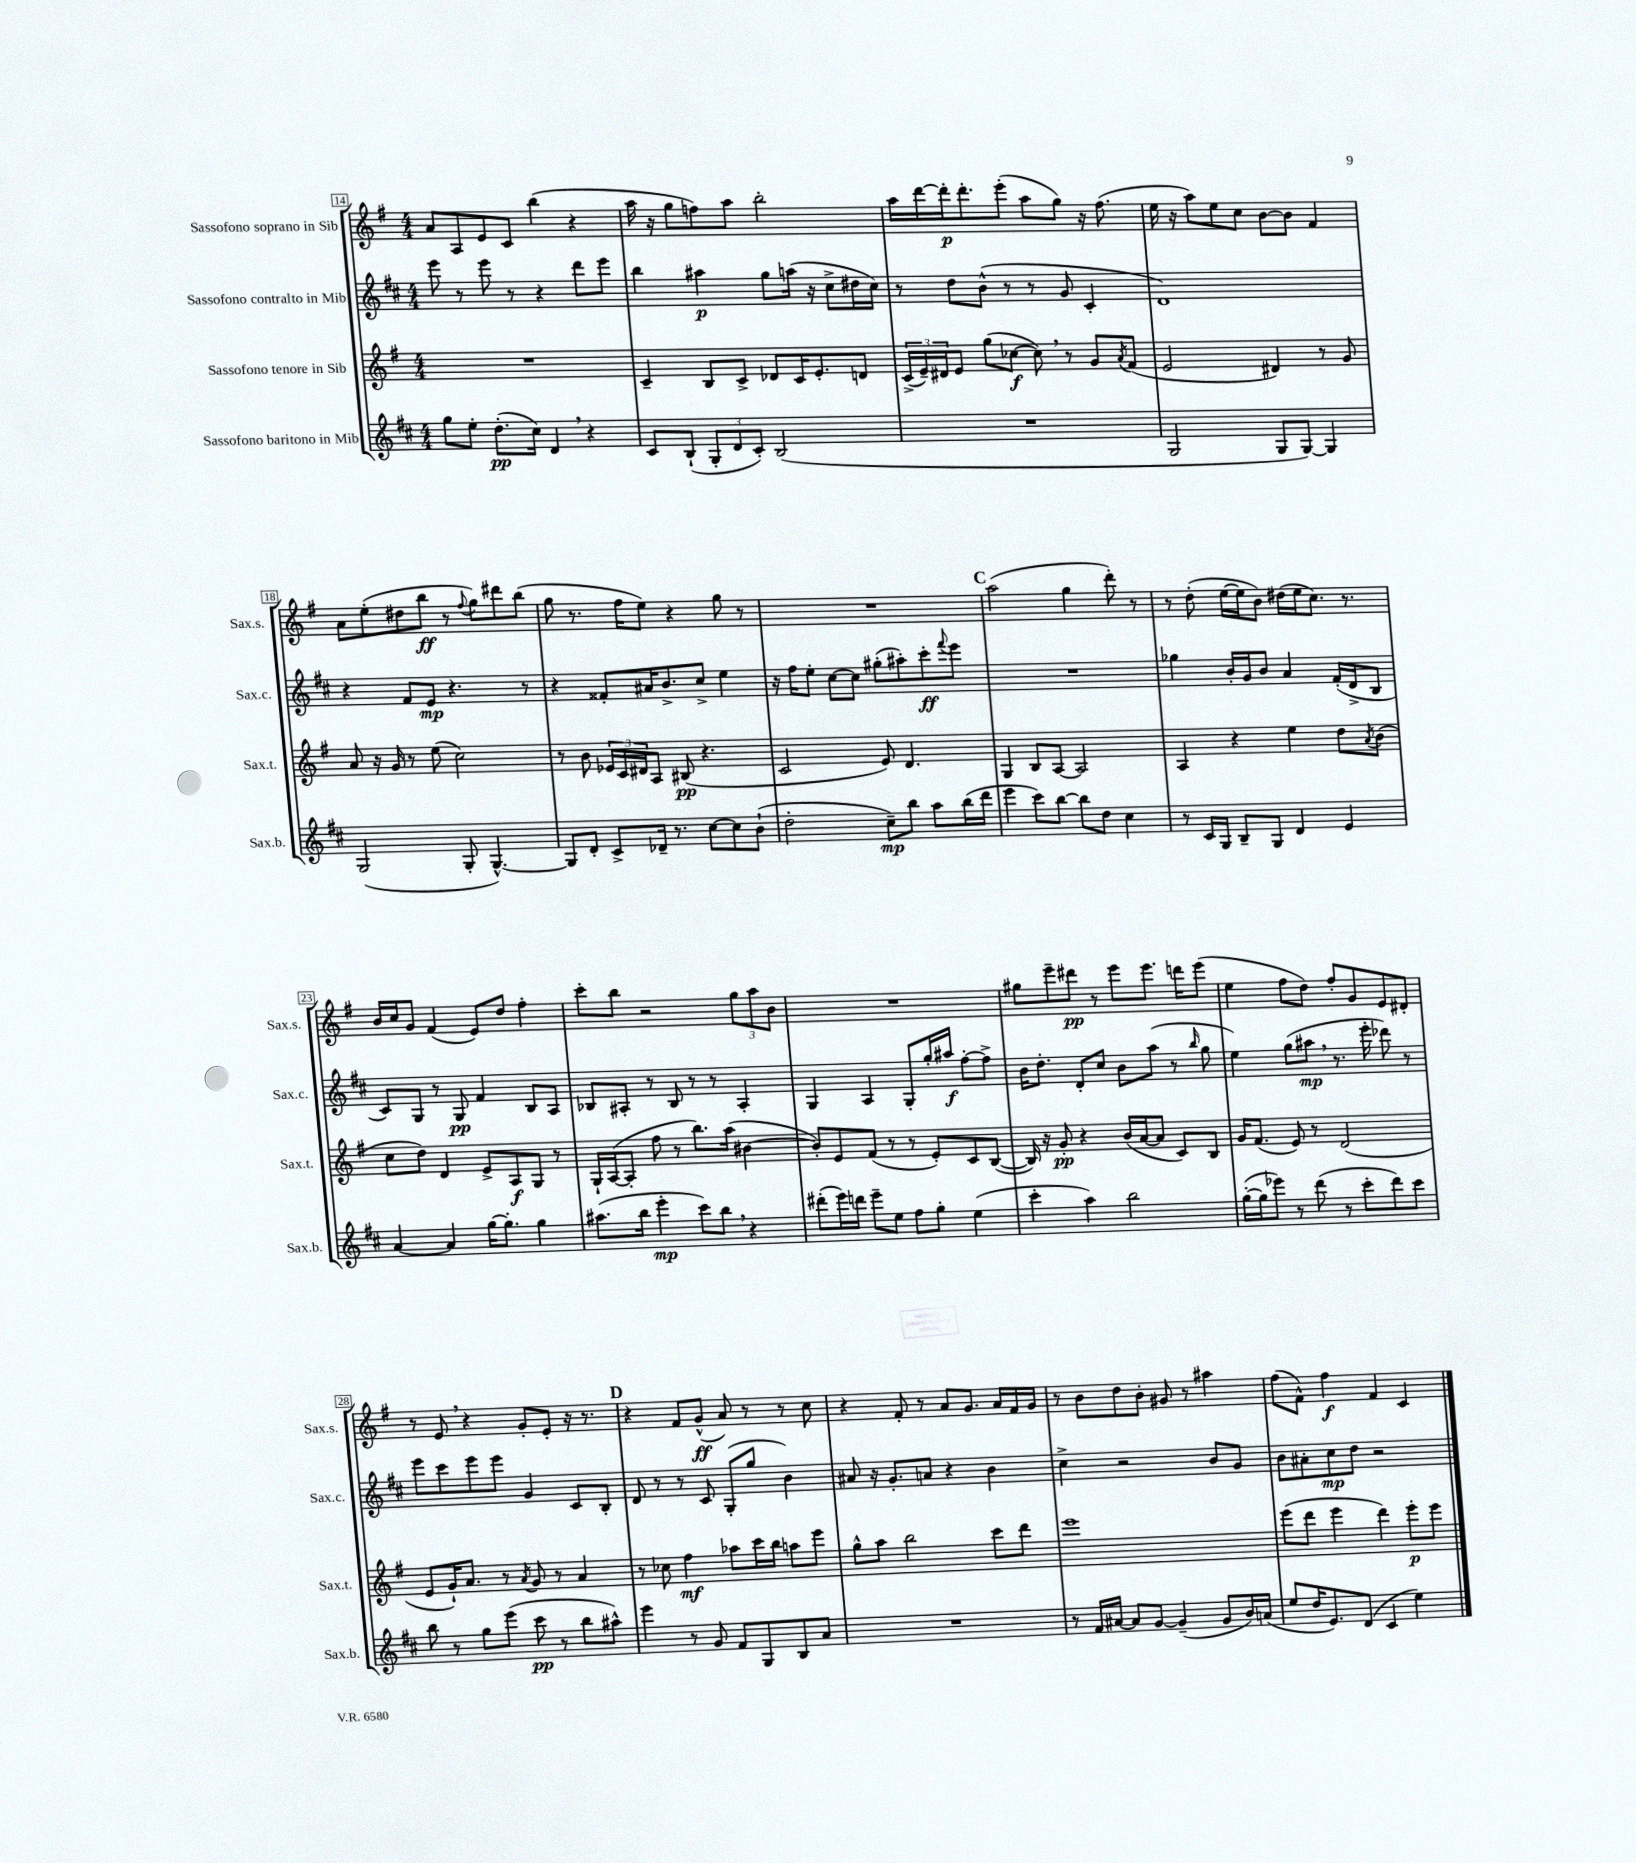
<<
\new StaffGroup <<
\new Staff = "s0" \with { instrumentName = "Sassofono soprano in Sib" shortInstrumentName = "Sax.s." } {
    \clef treble \key g \major \numericTimeSignature \time 4/4
    a'8 a8 e'8 c'8 b''4( r4 |
    a''16 r16 g''8 f''8) a''8 b''2-. |
    a''16 d'''16~ d'''16-.\p d'''8.-. e'''8-.( a''8 g''8) r16 fis''8.( |
    e''16 r16 a''8) e''8 c''8 b'8~ b'8 fis'4 |
    a'8 e''8-.( dis''8 b''8\ff r8 \appoggiatura { fis''8 } g''8) dis'''8 b''8( |
    g''8 r8. fis''16 e''8) r4 g''8 r8 |
    R1 |
    \mark \markup { \bold "C" } a''2( g''4 d'''8-.) r8 |
    r8 d''8-.( e''16~ e''16 b'8) dis''16( e''16 c''8.) r8. |
    b'16 c''16 g'8 fis'4( e'8) d''8 fis''4-. |
    c'''8-. b''8 r2 \tuplet 3/2 { g''8 a''8 b'8 } |
    R1 |
    gis''8 e'''8-- dis'''8\pp r8 e'''8 e'''8. d'''16 e'''8( |
    e''4 fis''8 d''8) fis''8-. g'8 e'8 dis'8-. |
    r8 e'8 \breathe r4 g'8-. e'8-. r16 r8. |
    \mark \markup { \bold "D" } r4 fis'8 g'8-^\ff( a'8) r8 r8 c''8 |
    r4 fis'8-. r8 a'8 g'8. a'16 fis'16 g'16 |
    r8 b'8 d''8 b'8-. gis'8 r8 ais''4 |
    fis''8( fis'8-^) fis''4\f fis'4 c'4 \bar "|." |
}
\new Staff = "s1" \with { instrumentName = "Sassofono contralto in Mib" shortInstrumentName = "Sax.c." } {
    \clef treble \key d \major \numericTimeSignature \time 4/4
    e'''8 r8 e'''8 r8 r4 d'''8 e'''8 |
    b''4 ais''4\p g''8 a''16( r16 cis''8-> dis''16 cis''16) |
    r8 d''8 b'8-^( r8 r8 g'8 cis'4-. |
    d'1) |
    r4 fis'8 e'8\mp r4. r8 |
    r4 fisis'8-. ais'16 b'8.-> cis''8-> e''4 |
    r16 fis''16 e''8-. cis''8~ cis''8 gis''8-.( ais''8-.) cis'''8-.\ff \appoggiatura { fis'''8 } e'''8 |
    \mark \markup { \bold "C" } R1 |
    ges''4 b'16-. g'16 b'8 a'4 fis'16-.( d'16-> b8 |
    cis'8) g8 r8 g8\pp fis'4 b8 a8 |
    bes8 ais8-. r8 bes8 r8 r8 ais4-. |
    g4 a4 g8-. g''16-. ais''16\f fis''8~-. fis''8-> |
    b'16 d''8.-. d'8-. cis''8 b'8 a''8( r8 \grace { b''16 } g''8 |
    e''4) g''8( ais''8\mp \breathe r8. e'''16-. des'''8) r8 |
    e'''8 cis'''8 e'''8 e'''8 g'4 cis'8 b8-. |
    \mark \markup { \bold "D" } d'8 r8 r8 cis'8 g8-.( g''8 b'4) |
    ais'8 r16 g'8.-. a'8 r4 b'4 |
    cis''4-> r2 b'8 g'8 |
    b'8 ais'8-. cis''8\mp d''8 r2 \bar "|." |
}
\new Staff = "s2" \with { instrumentName = "Sassofono tenore in Sib" shortInstrumentName = "Sax.t." } {
    \clef treble \key g \major \numericTimeSignature \time 4/4
    R1 |
    c'4-- b8 c'8-> des'8 c'16 e'8.-. d'8 |
    \tuplet 3/2 { c'16->( e'16--) dis'16 } e'8 g''8( ces''8~\f ces''8) \breathe r8 g'8 \acciaccatura { a'8 } fis'8( |
    e'2 dis'4) r8 g'8 |
    a'8 r16 g'16 r8 e''8( c''2) |
    r8 b'8 \tuplet 3/2 { ees'16 c'16 dis'16 } a8 bis8\pp( r4. |
    c'2 e'8) d'4. |
    \mark \markup { \bold "C" } g4 b8 a8~ a2 |
    a4 r4 e''4 d''8 \acciaccatura { a'8 } b'8( |
    c''8 d''8) d'4 e'8-> a8\f g8 r8 |
    g16-! a16~( a8-. fis''8 r8 b''8.) a''16( bis'4~ |
    bis'8-.) e'8 fis'8( r8 r8 e'8-.) c'8 b8~( |
    b16) r16 g'8-.\pp r4 b'16( a'16~ a'8 c'8) b8 |
    g'16 fis'8.( e'8) r8 d'2( |
    e'8 g'16-!) a'8. r8 \acciaccatura { a'8 } g'8 r8 a'4 |
    \mark \markup { \bold "D" } r8 ces''8 fis''4\mf aes''8 c'''16 b''16 a''8 e'''8 |
    g''8-^ a''8 b''2 c'''8 d'''8 |
    e'''1 |
    e'''8( d'''8 e'''4 d'''4) e'''8-.\p e'''8 \bar "|." |
}
\new Staff = "s3" \with { instrumentName = "Sassofono baritono in Mib" shortInstrumentName = "Sax.b." } {
    \clef treble \key d \major \numericTimeSignature \time 4/4
    g''8 e''8-. d''8.-.\pp( cis''16) d'4 \breathe r4 |
    cis'8 b8-!( \tuplet 3/2 { g8-. d'8 cis'8-.) } b2( |
    R1 |
    g2 g8 g8~) g4 |
    g2( g8-. g4.~-^) |
    g8 d'8-. cis'8-> des'16-- r8. cis''8~ cis''8 b'8-!( |
    d''2-. cis''8--\mp) b''8 a''8 b''16( d'''16 |
    \mark \markup { \bold "C" } e'''4 cis'''8) b''8~ b''8 d''8 cis''4 |
    r8 cis'16 g16 b8-- g8 d'4 e'4 |
    a'4~ a'4 g''16~ g''8.-. g''4 |
    ais''8.( b''16 e'''4-.\mp cis'''8) b''8 \breathe r4 |
    dis'''8-.( e'''16) d'''16 e'''8-- e''8 fis''8 g''8-. e''4( |
    cis'''4-. a''4) b''2 |
    g''16~-.( g''16 ees'''8) r8 d'''8( r8 cis'''8-. d'''8) cis'''8 |
    b''8 r8 g''8 e'''8( cis'''8\pp r8 b''8 ais''8-^) |
    \mark \markup { \bold "D" } e'''4 r8 g'8 fis'8 g8 b8 a'8 |
    R1 |
    r8 fis'16 ais'16~ ais'8 g'8~ g'4--( g'8 b'16) a'16( |
    e''8 d''16 e'8.) d'8( cis'4 e''4) \bar "|." |
}
>>
>>
\layout { \context { \Score currentBarNumber = #14 \override BarNumber.stencil = #(make-stencil-boxer 0.1 0.3 ly:text-interface::print) } }
